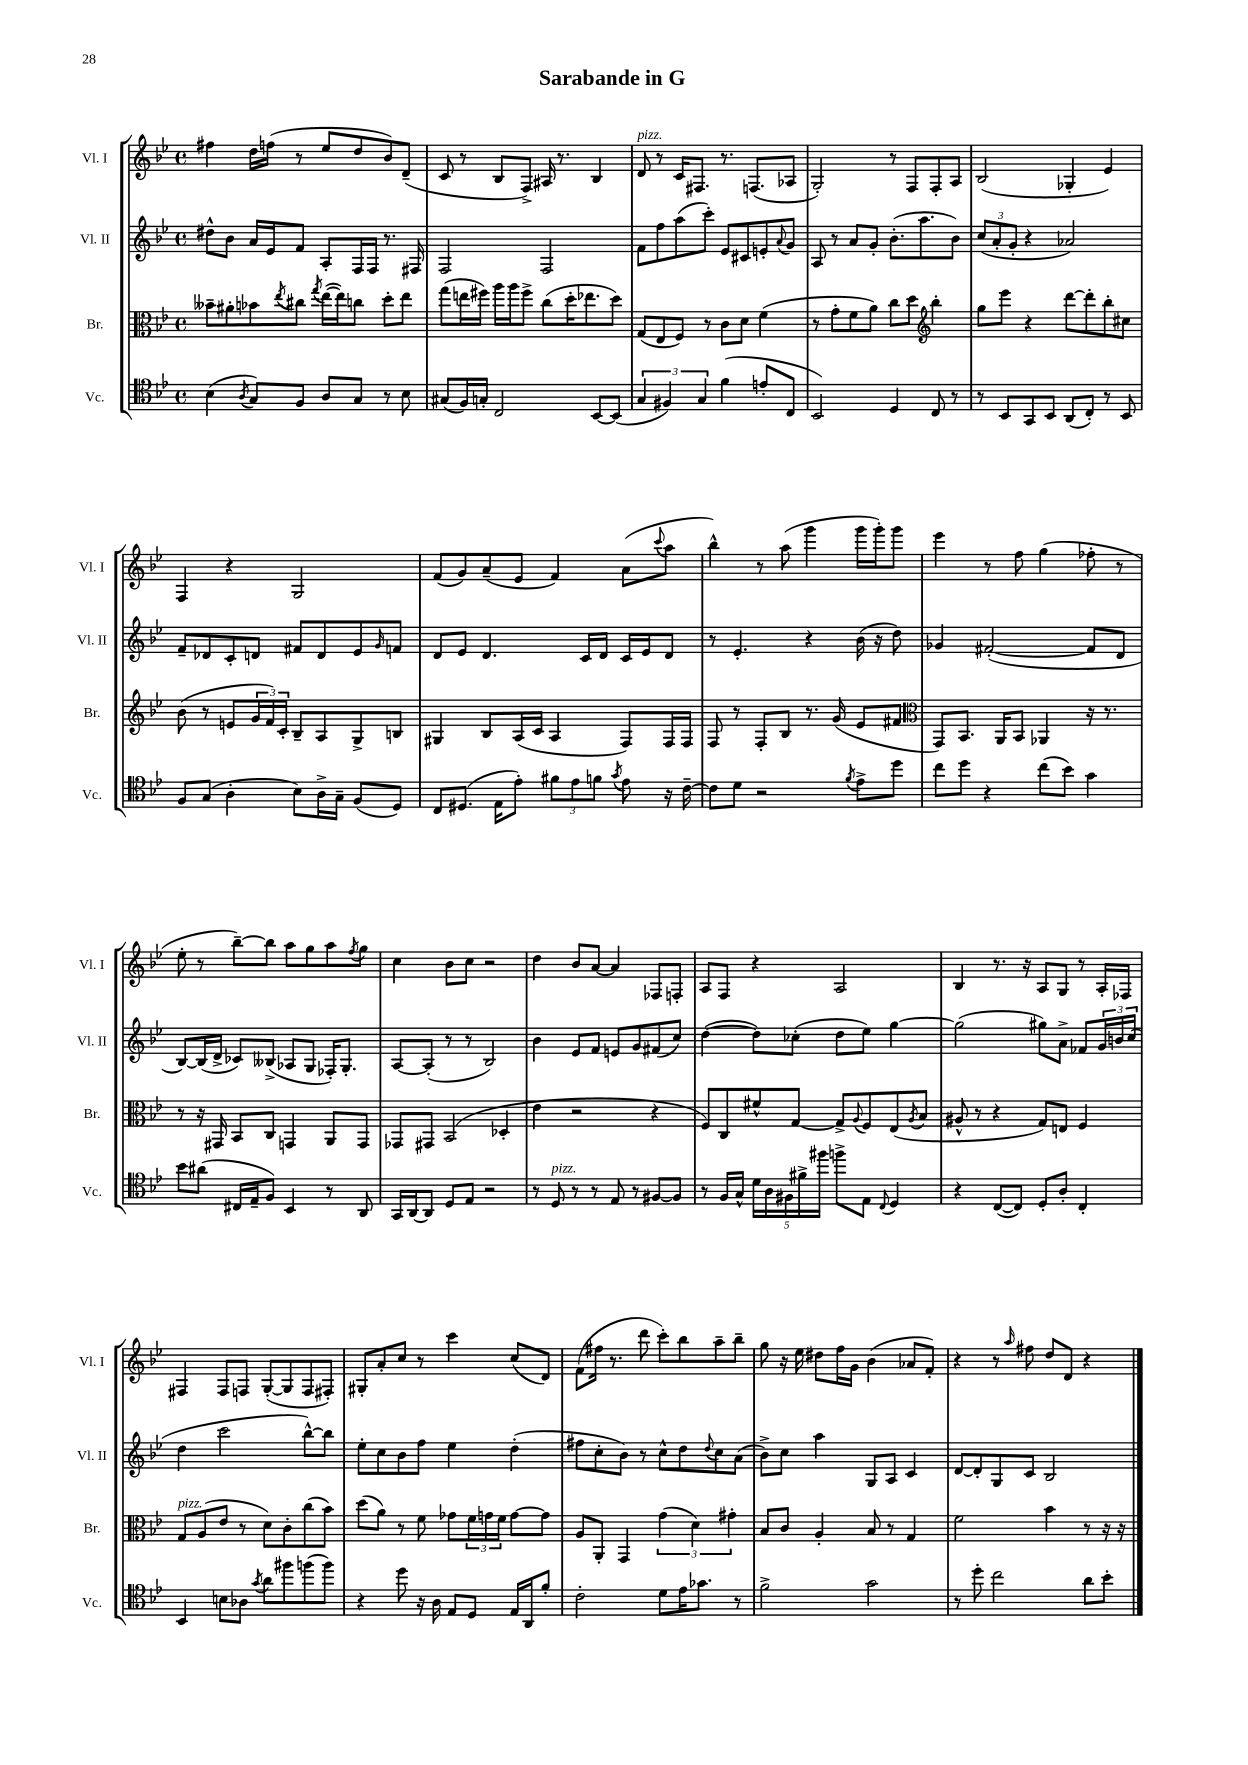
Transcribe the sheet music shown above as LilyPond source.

\header { title = "Sarabande in G" }
<<
\new StaffGroup <<
\new Staff = "s0" \with { instrumentName = "Vl. I" shortInstrumentName = "Vl. I" } {
    \clef treble \key bes \major \defaultTimeSignature \time 4/4
    fis''4 d''16 f''16( r8 ees''8 d''8 bes'8) d'8--( |
    c'8 r8 bes8 f8->) ais16 r8. bes4 |
    d'8^\markup { \italic "pizz." } r8 c'16 fis8. r8. f8.( aes8 |
    g2-.) r8 f8 f8-. a8 |
    bes2( ges4-. ees'4) |
    f4 r4 g2 |
    f'8( g'8) a'8--( ees'8 f'4) a'8( \appoggiatura { c'''8 } a''8 |
    bes''4-^) r8 a''8( g'''4 g'''16 g'''16-.) g'''8 |
    ees'''4 r8 f''8 g''4( fes''8-. r8 |
    ees''8-. r8 bes''8~--) bes''8 a''8 g''8 a''8 \acciaccatura { f''8 } g''8 |
    c''4 bes'8 c''8 r2 |
    d''4 bes'8 a'8~ a'4 fes8 f8-. |
    a8 f8 r4 a2 |
    bes4 r8. r16 a8 g8 r8 a16-. fes16 |
    fis4 fis8 f8 g8~-.( g8 f8 fis8-.) |
    gis8-. a'8-. c''8 r8 c'''4 c''8( d'8) |
    f'8( fis''16 r8. d'''8 c'''8-.) bes''8 a''8-- bes''8-- |
    g''8 r16 ees''16 dis''8 f''16 g'16 bes'4( aes'8 f'8-.) |
    r4 r8 \grace { a''16 } fis''8 d''8 d'8 r4 \bar "|." |
}
\new Staff = "s1" \with { instrumentName = "Vl. II" shortInstrumentName = "Vl. II" } {
    \clef treble \key bes \major \defaultTimeSignature \time 4/4
    dis''8-^ bes'8 a'16 ees'16 f'8 a8-. f16 f16 r8. fis16 |
    f2 f2 |
    f'8 f''8 a''8( c'''8-.) ees'8 cis'8 e'8-. \appoggiatura { a'8 } g'8 |
    a8 r8 a'8 g'8-. bes'8.-.( a''8. bes'8) |
    \tuplet 3/2 { c''8( a'8-. g'8-. } r4 aes'2) |
    f'8-- des'8 c'8-. d'8 fis'8 d'8 ees'8 \grace { g'16 } f'8 |
    d'8 ees'8 d'4. c'16 d'16 c'16 ees'16 d'8 |
    r8 ees'4.-. r4 bes'16( r16 d''8) |
    ges'4 fis'2~-.( fis'8 d'8 |
    bes8~) bes16( d'16-> ces'8) beses8->( aes8 g8 fes16-.) g8.-. |
    a8~ a8-.( r8 r8 bes2) |
    bes'4 ees'8 f'8 e'8 g'8 fis'8( c''8) |
    d''4~( d''8) ces''8-.( d''8 ees''8) g''4~ |
    g''2( gis''8) a'8-> fes'8 \tuplet 3/2 { g'16 b'16 c''16( } |
    d''4 c'''2 bes''8~-^) bes''8 |
    ees''8-. c''8 bes'8 f''8 ees''4 d''4-.( |
    fis''8 c''8-. bes'8) r8 c''8-^ d''8 \appoggiatura { d''8 } c''8 a'8( |
    bes'8->) c''8 a''4 g8 a8 c'4 |
    d'8~ d'8-. g8 c'8 bes2 \bar "|." |
}
\new Staff = "s2" \with { instrumentName = "Br." shortInstrumentName = "Br." } {
    \clef alto \key bes \major \defaultTimeSignature \time 4/4
    beses'8-- ais'8-. bes'8 \acciaccatura { ees''8 } cis''8 \acciaccatura { g''8 } ees''16~( ees''16) c''8 d''8-. ees''8 |
    g''8( e''16 fis''16) a''16 a''16 fis''8-> c''8( d''16-. ees''8. d''8) |
    g8( ees8 f8) r8 c'8 d'8 f'4( |
    r8 g'8-. f'8 a'8) c''8 d''8 \clef treble bes''4-. |
    g''8 ees'''8 r4 d'''8~ d'''8-. bes''8-. cis''8 |
    bes'8( r8 e'8 \tuplet 3/2 { g'16 f'16) c'16-. } bes8-- a8 g8-> b8 |
    gis4 bes8 a16( c'16 a4 f8) f16 f16 |
    f8 r8 f8-. bes8 r8. g'16( ees'8 fis'8 |
    \clef alto g,8) bes,8. a,16 bes,8 aes,4 r16 r8. |
    r8 r16 gis,16 bes,8 c8 g,4 a,8 g,8 |
    ges,8 gis,8 bes,2( des4-. |
    ees'4 r2 r4 |
    f8) c8 fis'8-^ g8~ g8-> \appoggiatura { a8 } f8 ees8( \acciaccatura { a8 } bes8 |
    ais8-^ r8 r4 g8) e8 f4 |
    g8^\markup { \italic "pizz." } a8( ees'8 r8 d'8) c'8-. c''8( bes'8) |
    d''8( a'8) r8 f'8 ges'8 \tuplet 3/2 { f'16 g'16 f'16 } g'8~ g'8 |
    a8 a,8-. g,4 \tuplet 3/2 { g'4( d'4) gis'4-. } |
    bes8 c'8 a4-. bes8 r8 g4 |
    f'2 bes'4 r8 r16 r16 \bar "|." |
}
\new Staff = "s3" \with { instrumentName = "Vc." shortInstrumentName = "Vc." } {
    \clef tenor \key bes \major \defaultTimeSignature \time 4/4
    bes4( \acciaccatura { a8 } g8) f8 a8 g8 r8 bes8 |
    gis8( f16) g16-. c2 bes,8~ bes,8( |
    \tuplet 3/2 { g4 fis4) g4 } f'4( e'8-. c8 |
    bes,2) d4 c8 r8 |
    r8 bes,8 g,8 bes,8 a,8( c8-.) r8 bes,8 |
    f8 g8( a4-. bes8) a16-> g16-- f8( d8) |
    c8 dis8.( ees16 ees'8-.) \tuplet 3/2 { fis'8 ees'8 f'8 } \acciaccatura { g'8 } ees'8 r16 c'16~-- |
    c'8 d'8 r2 \acciaccatura { f'8 } ees'8-> d''8 |
    c''8 d''8 r4 c''8( bes'8) g'4 |
    bes'8 ais'8( cis16 ees16-- f8) bes,4 r8 a,8 |
    g,16 a,16~ a,8 d8 ees8 r2 |
    r8 d8^\markup { \italic "pizz." } r8 r8 ees8 r8 fis8~ fis8 |
    r8 f16 g16-^ \tuplet 5/4 { d'16 a16 fis16 fis'16-> fis''16 } f''8-> ees8 \appoggiatura { c8 } d4 |
    r4 c8~( c8) d8-. a8-. c4-. |
    bes,4 b8 aes8 \acciaccatura { g'8 } a'8 fis''8 f''8( f''8) |
    r4 d''8 r16 a16 ees8 d8 ees16 a,16 f'8-. |
    c'2-. d'8 ees'16 ges'8. r8 |
    f'2-> g'2 |
    r8 d''8-. c''2 a'8 bes'8-. \bar "|." |
}
>>
>>
\layout { \context { \Score \remove "Bar_number_engraver" } }
